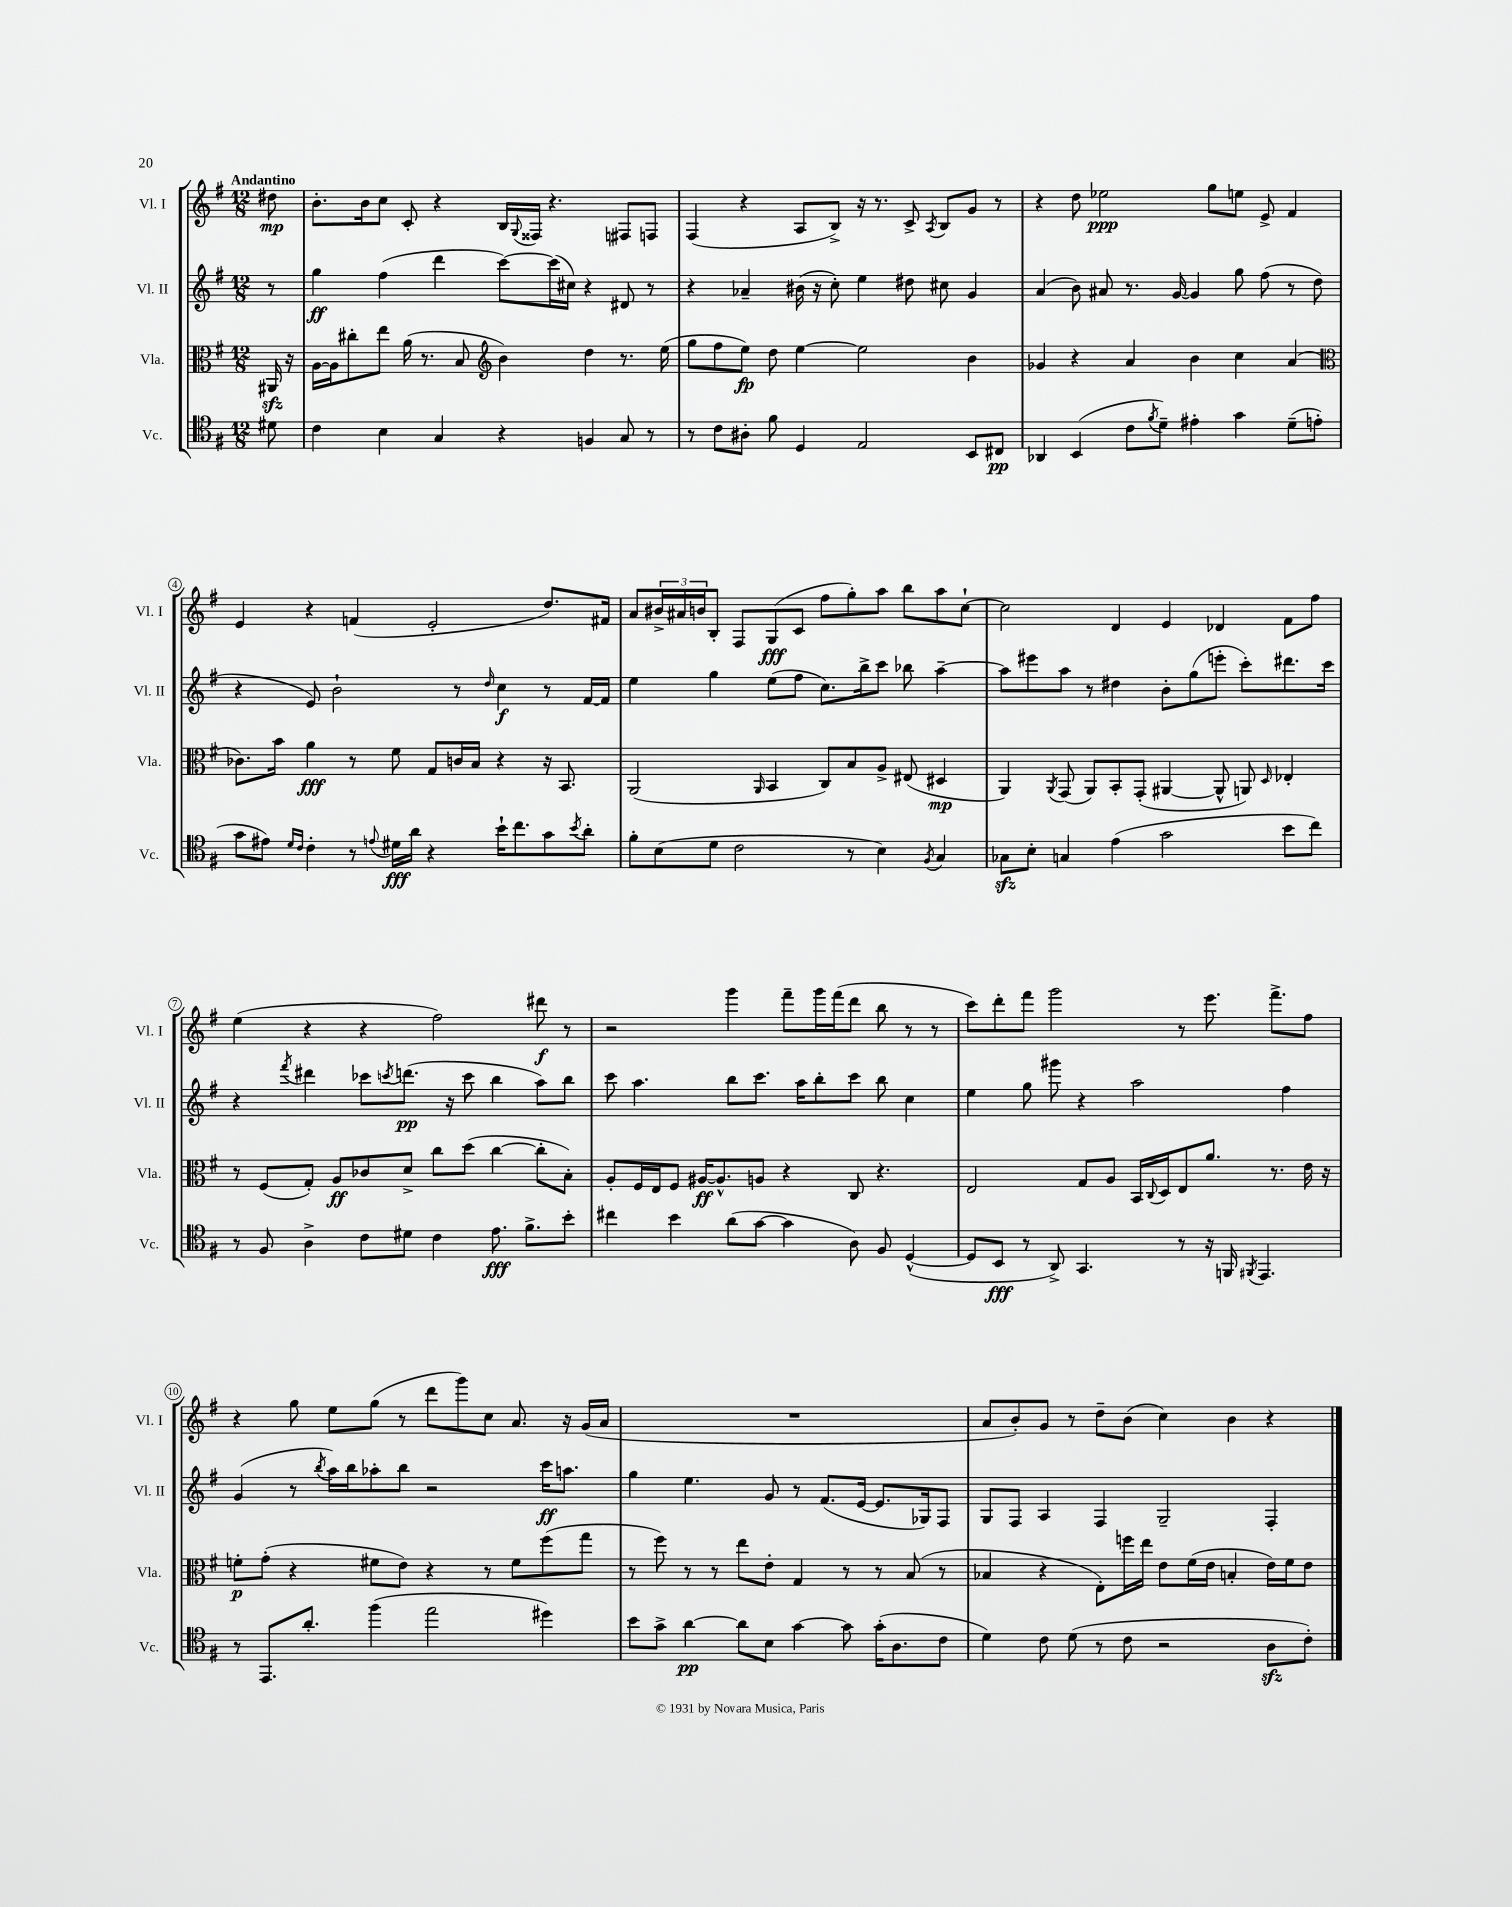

**kern	**dynam	**kern	**dynam	**kern	**dynam	**kern	**dynam
*part4	*part4	*part3	*part3	*part2	*part2	*part1	*part1
*staff4	*staff4	*staff3	*staff3	*staff2	*staff2	*staff1	*staff1
*I"Vc.	*	*I"Vla.	*	*I"Vl. II	*	*I"Vl. I	*
*I'Vc.	*	*I'Vla.	*	*I'Vl. II	*	*I'Vl. I	*
*clefC4	*	*clefC3	*	*clefG2	*	*clefG2	*
*k[f#]	*	*k[f#]	*	*k[f#]	*	*k[f#]	*
*M12/8	*	*M12/8	*	*M12/8	*	*M12/8	*
=	=	=	=	=	=	=	=
!	!	!	!	!	!	!LO:TX:a:B:t=Andantino	!
8d#X\	.	16AA#Xzz/	.	8r	.	8dd#X\	mp
.	.	16r	.	.	.	.	.
=1	=1	=1	=1	=1	=1	=1	=1
4c\	.	[16A\LL	.	4gg\	ff	8.b'\L	.
.	.	16A\J]	.	.	.	.	.
.	.	8cc#X'\	.	.	.	.	.
.	.	.	.	.	.	16b\k	.
4B\	.	8ee\J	.	(4ff#\	.	8cc\J	.
.	.	(16a\	.	.	.	8c'/	.
.	.	8.r	.	.	.	.	.
4G/	.	.	.	4ddd\	.	4r	.
.	.	8B/	.	.	.	.	.
*	*	*clefG2	*	*	*	*	*
4r	.	4b\)	.	[8ccc\L)	.	16B/LL	.
.	.	.	.	.	.	8qqG/	.
.	.	.	.	.	.	16F##X/JJ	.
.	.	.	.	(16ccc\L]	.	4.r	.
.	.	.	.	16cc#X\JJ)	.	.	.
4Fn/	.	4dd\	.	4r	.	.	.
8G/	.	8.r	.	8d#X/	.	8F#X/L	.
8r	.	.	.	8r	.	8Fn/J	.
.	.	(16ee\	.	.	.	.	.
=2	=2	=2	=2	=2	=2	=2	=2
8r	.	8gg\L	.	4r	.	(4F#/	.
8c\L	.	8ff#\	.	.	.	.	.
8A#X'\J	.	8ee\J)	fp	4a-X~/	.	4r	.
8f#\	.	8dd\	.	.	.	.	.
4D/	.	[4ee\	.	(16b#X\	.	8A/L	.
.	.	.	.	16r	.	.	.
.	.	.	.	8cc'\)	.	8B^/J)	.
2E/	.	2ee\]	.	4ee\	.	16r	.
.	.	.	.	.	.	8.r	.
.	.	.	.	8dd#X\	.	8c^/	.
.	.	.	.	.	.	8qA/	.
.	.	.	.	8cc#X\	.	8B/L	.
8BB/L	.	4b\	.	4g/	.	8g/J	.
8C#X/J	pp	.	.	.	.	8r	.
=3	=3	=3	=3	=3	=3	=3	=3
4AA-X/	.	4g-X/	.	(4a/	.	4r	.
(4BB/	.	4r	.	8b\)	.	8dd\	.
.	.	.	.	8a#X/	.	2ee-X\	ppp
8c\L	.	4a/	.	8.r	.	.	.
8qf#/	.	.	.	.	.	.	.
8d~\J)	.	.	.	.	.	.	.
.	.	.	.	[16g/	.	.	.
4e#X'\	.	4b\	.	4g/]	.	.	.
.	.	.	.	.	.	8gg\L	.
4g\	.	4cc\	.	8gg\	.	8een\J	.
.	.	.	.	(8ff#\	.	8e^/	.
(8d~\L	.	(4a/	.	8r	.	4f#/	.
8en'\J	.	.	.	8dd\	.	.	.
!!LO:LB:g=z
=4	=4	=4	=4	=4	=4	=4	=4
*	*	*clefC3	*	*	*	*	*
8g\L	.	8.c-X\L)	.	4r	.	4e/	.
8e#X\J)	.	.	.	.	.	.	.
.	.	16b\Jk	.	.	.	.	.
16qqd/LL	.	.	.	.	.	.	.
16qqc/JJ	.	.	.	.	.	.	.
4c'\	.	4a\	fff	8e/)	.	4r	.
.	.	.	.	2b`\	.	.	.
8r	.	8r	.	.	.	(4fn/	.
8qqen/	.	.	.	.	.	.	.
16d#X\LL	fff	8f#\	.	.	.	.	.
16a\JJ	.	.	.	.	.	.	.
4r	.	8G/L	.	.	.	2e'/	.
.	.	16cn/L	.	8r	.	.	.
.	.	16B/JJ	.	.	.	.	.
.	.	.	.	16qqdd/	.	.	.
16b`\KL	.	4r	.	4cc\	f	.	.
8.cc\	.	.	.	.	.	.	.
8g\	.	16r	.	8r	.	8.dd/L)	.
.	.	8.BB/	.	.	.	.	.
8qb/	.	.	.	.	.	.	.
8a'\J	.	.	.	[16f#/LL	.	.	.
.	.	.	.	16f#/JJ]	.	16f#X/Jk	.
=5	=5	=5	=5	=5	=5	=5	=5
8f#'\L	.	(2AA/	.	4ee\	.	8a/L	.
(8B\	.	.	.	.	.	24b#X^/L	.
.	.	.	.	.	.	24a#X/	.
.	.	.	.	.	.	24bn/J	.
8d\J	.	.	.	4gg\	.	8B'/J	.
2c\	.	.	.	.	.	8F#/L	.
.	.	16qqAA/	.	.	.	.	.
.	.	4BB/	.	(8ee\L	.	(8G/	fff
.	.	.	.	8ff#\J	.	8c/J	.
.	.	8C/L)	.	8.cc\L)	.	8ff#\L	.
8r	.	8B/	.	.	.	8gg'\)	.
.	.	.	.	16bb^\k	.	.	.
4B\)	.	8A^/J	.	8ccc\J	.	8aa\J	.
.	.	(8E#X/	.	8bb-X\	.	8bb\L	.
8qF#/	.	.	.	.	.	.	.
4G/	.	4D#X/	mp	[4aa~\	.	8aa\	.
.	.	.	.	.	.	[8cc`\J	.
=6	=6	=6	=6	=6	=6	=6	=6
8G-Xzz\L	.	4AA/)	.	8aa\L]	.	2cc\]	.
8B'\J	.	.	.	8eee#X\	.	.	.
.	.	8qAA/	.	.	.	.	.
4Gn/	.	(8GG/	.	8aa\J	.	.	.
.	.	8AA/L)	.	8r	.	.	.
(4e\	.	8BB'/	.	4dd#X\	.	4d/	.
.	.	(8GG'/J	.	.	.	.	.
2g\	.	[4AA#X/	.	8b'\L	.	4e/	.
.	.	.	.	(8gg\	.	.	.
.	.	8AA#^^/]	.	8eeen'\J	.	4d-X/	.
.	.	8AAn/)	.	8ccc'\L)	.	.	.
.	.	16qqD/	.	.	.	.	.
8b\L	.	4E-X'/	.	8.ddd#X\	.	8f#\L	.
8cc\J)	.	.	.	.	.	8ff#\J	.
.	.	.	.	16ccc\Jk	.	.	.
!!LO:LB:g=z
=7	=7	=7	=7	=7	=7	=7	=7
8r	.	8r	.	4r	.	(4ee\	.
8F#/	.	(8F#/L	.	.	.	.	.
.	.	.	.	8qfff#/	.	.	.
4A^\	.	8G'/J)	.	4ddd#X\	.	4r	.
.	.	8A/L	ff	.	.	.	.
8c\L	.	8c-X/	.	8ccc-X\L	.	4r	.
.	.	.	.	8qcccn/	.	.	.
8d#X\J	.	8d^/J	.	(8.dddn\J	pp	.	.
4c\	.	8cc\L	.	.	.	2ff#\)	.
.	.	.	.	16r	.	.	.
.	.	(8dd\J	.	8ccc\	.	.	.
8.e\	fff	[4cc\	.	4bb\	.	.	.
8.f#^\L	.	.	.	.	.	.	.
.	.	8cc'\L]	.	8aa\L)	.	8ddd#X\	f
8b'\J	.	8B'\J)	.	8bb\J	.	8r	.
=8	=8	=8	=8	=8	=8	=8	=8
4cc#X\	.	8A'/L	.	8ccc\	.	2r	.
.	.	16F#/L	.	4.aa\	.	.	.
.	.	16E/J	.	.	.	.	.
4b\	.	8F#/J	.	.	.	.	.
.	.	[16A#X/KL	ff	.	.	.	.
.	.	8.A#^^/]	.	.	.	.	.
(8a\L	.	.	.	8bb\L	.	4ggg\	.
[8g\J	.	8An/J	.	8.ccc\J	.	.	.
4g\]	.	4r	.	.	.	8fff#~\L	.
.	.	.	.	16aa\KL	.	.	.
.	.	.	.	8bb'\	.	16ggg\L	.
.	.	.	.	.	.	(16fff#\J	.
8A\)	.	8C/	.	8ccc\J	.	8ddd\J	.
8F#/	.	4.r	.	8bb\	.	8bb\	.
([4D^^/	.	.	.	4cc\	.	8r	.
.	.	.	.	.	.	8r	.
=9	=9	=9	=9	=9	=9	=9	=9
8D/L]	.	2E/	.	4ee\	.	8ccc\L)	.
8BB/J	fff	.	.	.	.	8ddd'\	.
8r	.	.	.	8gg\	.	8fff#\J	.
8AA^/)	.	.	.	8ggg#X\	.	2ggg\	.
4.GG/	.	8G/L	.	4r	.	.	.
.	.	8A/J	.	.	.	.	.
.	.	16BB/LL	.	2aa\	.	.	.
.	.	8qqC/	.	.	.	.	.
.	.	16D/J	.	.	.	.	.
8r	.	8E/	.	.	.	8r	.
16r	.	8.a/J	.	.	.	8.eee\	.
16FFn/	.	.	.	.	.	.	.
8qFF#X/	.	.	.	.	.	.	.
4.EE/	.	.	.	.	.	.	.
.	.	8.r	.	.	.	8.fff#^\L	.
.	.	.	.	4ff#\	.	.	.
.	.	16e\	.	.	.	8ff#\J	.
.	.	16r	.	.	.	.	.
!!LO:LB:g=z
=10	=10	=10	=10	=10	=10	=10	=10
8r	.	8fn'\L	p	(4g/	.	4r	.
8.EE/L	.	(8g'\J	.	.	.	.	.
.	.	4r	.	8r	.	8gg\	.
8.a'/J	.	.	.	.	.	.	.
.	.	.	.	8qbb/	.	.	.
.	.	.	.	16aa\LL)	.	8ee\L	.
.	.	.	.	16bb\J	.	.	.
(4ff#\	.	8f#X\L	.	8aa-X'\	.	(8gg\J	.
.	.	8e\J)	.	8bb\J	.	8r	.
2ee\	.	4r	.	2r	.	8ddd\L	.
.	.	.	.	.	.	8ggg\)	.
.	.	8r	.	.	.	8cc\J	.
.	.	8f#\L	.	.	.	8.a/	.
4dd#X\)	.	(8ff#\	.	16ccc\KL	ff	.	.
.	.	.	.	8.aan\J	.	16r	.
.	.	8gg\J	.	.	.	(16g/LL	.
.	.	.	.	.	.	16a/JJ	.
=11	=11	=11	=11	=11	=11	=11	=11
8b\L	.	8r	.	4gg\	.	1.r	.
8g^\J	.	8ff#\)	.	.	.	.	.
[4a\	pp	8r	.	4.ee\	.	.	.
.	.	8r	.	.	.	.	.
8a\L]	.	8ee\L	.	.	.	.	.
8B\J	.	8e'\J	.	8g/	.	.	.
[4g\	.	4G/	.	8r	.	.	.
.	.	.	.	(8.f#/L	.	.	.
8g\]	.	8r	.	.	.	.	.
.	.	.	.	[16e/Jk	.	.	.
(16g'\KL	.	8r	.	8.e/L]	.	.	.
8.A\	.	.	.	.	.	.	.
.	.	(8B/	.	.	.	.	.
.	.	.	.	16G-X/k)	.	.	.
8c\J	.	8r	.	8F#/J	.	.	.
=12	=12	=12	=12	=12	=12	=12	=12
4d\)	.	4B-X/	.	8G/L	.	8a/L	.
.	.	.	.	8F#/J	.	8b'/)	.
8c\	.	4r	.	4A/	.	8g/J	.
(8d\	.	.	.	.	.	8r	.
8r	.	8E'\L)	.	4F#/	.	8dd~\L	.
8c\	.	16ffn\L	.	.	.	(8b\J	.
.	.	16ee\JJ	.	.	.	.	.
2r	.	8e\L	.	2G~/	.	4cc\)	.
.	.	(16f#\L	.	.	.	.	.
.	.	16e\JJ	.	.	.	.	.
.	.	4Bn'/	.	.	.	4b\	.
8Azz\L	.	16e\LL)	.	4F#'/	.	4r	.
.	.	16f#\J	.	.	.	.	.
8c'\J)	.	8e\J	.	.	.	.	.
==	==	==	==	==	==	==	==
*-	*-	*-	*-	*-	*-	*-	*-
